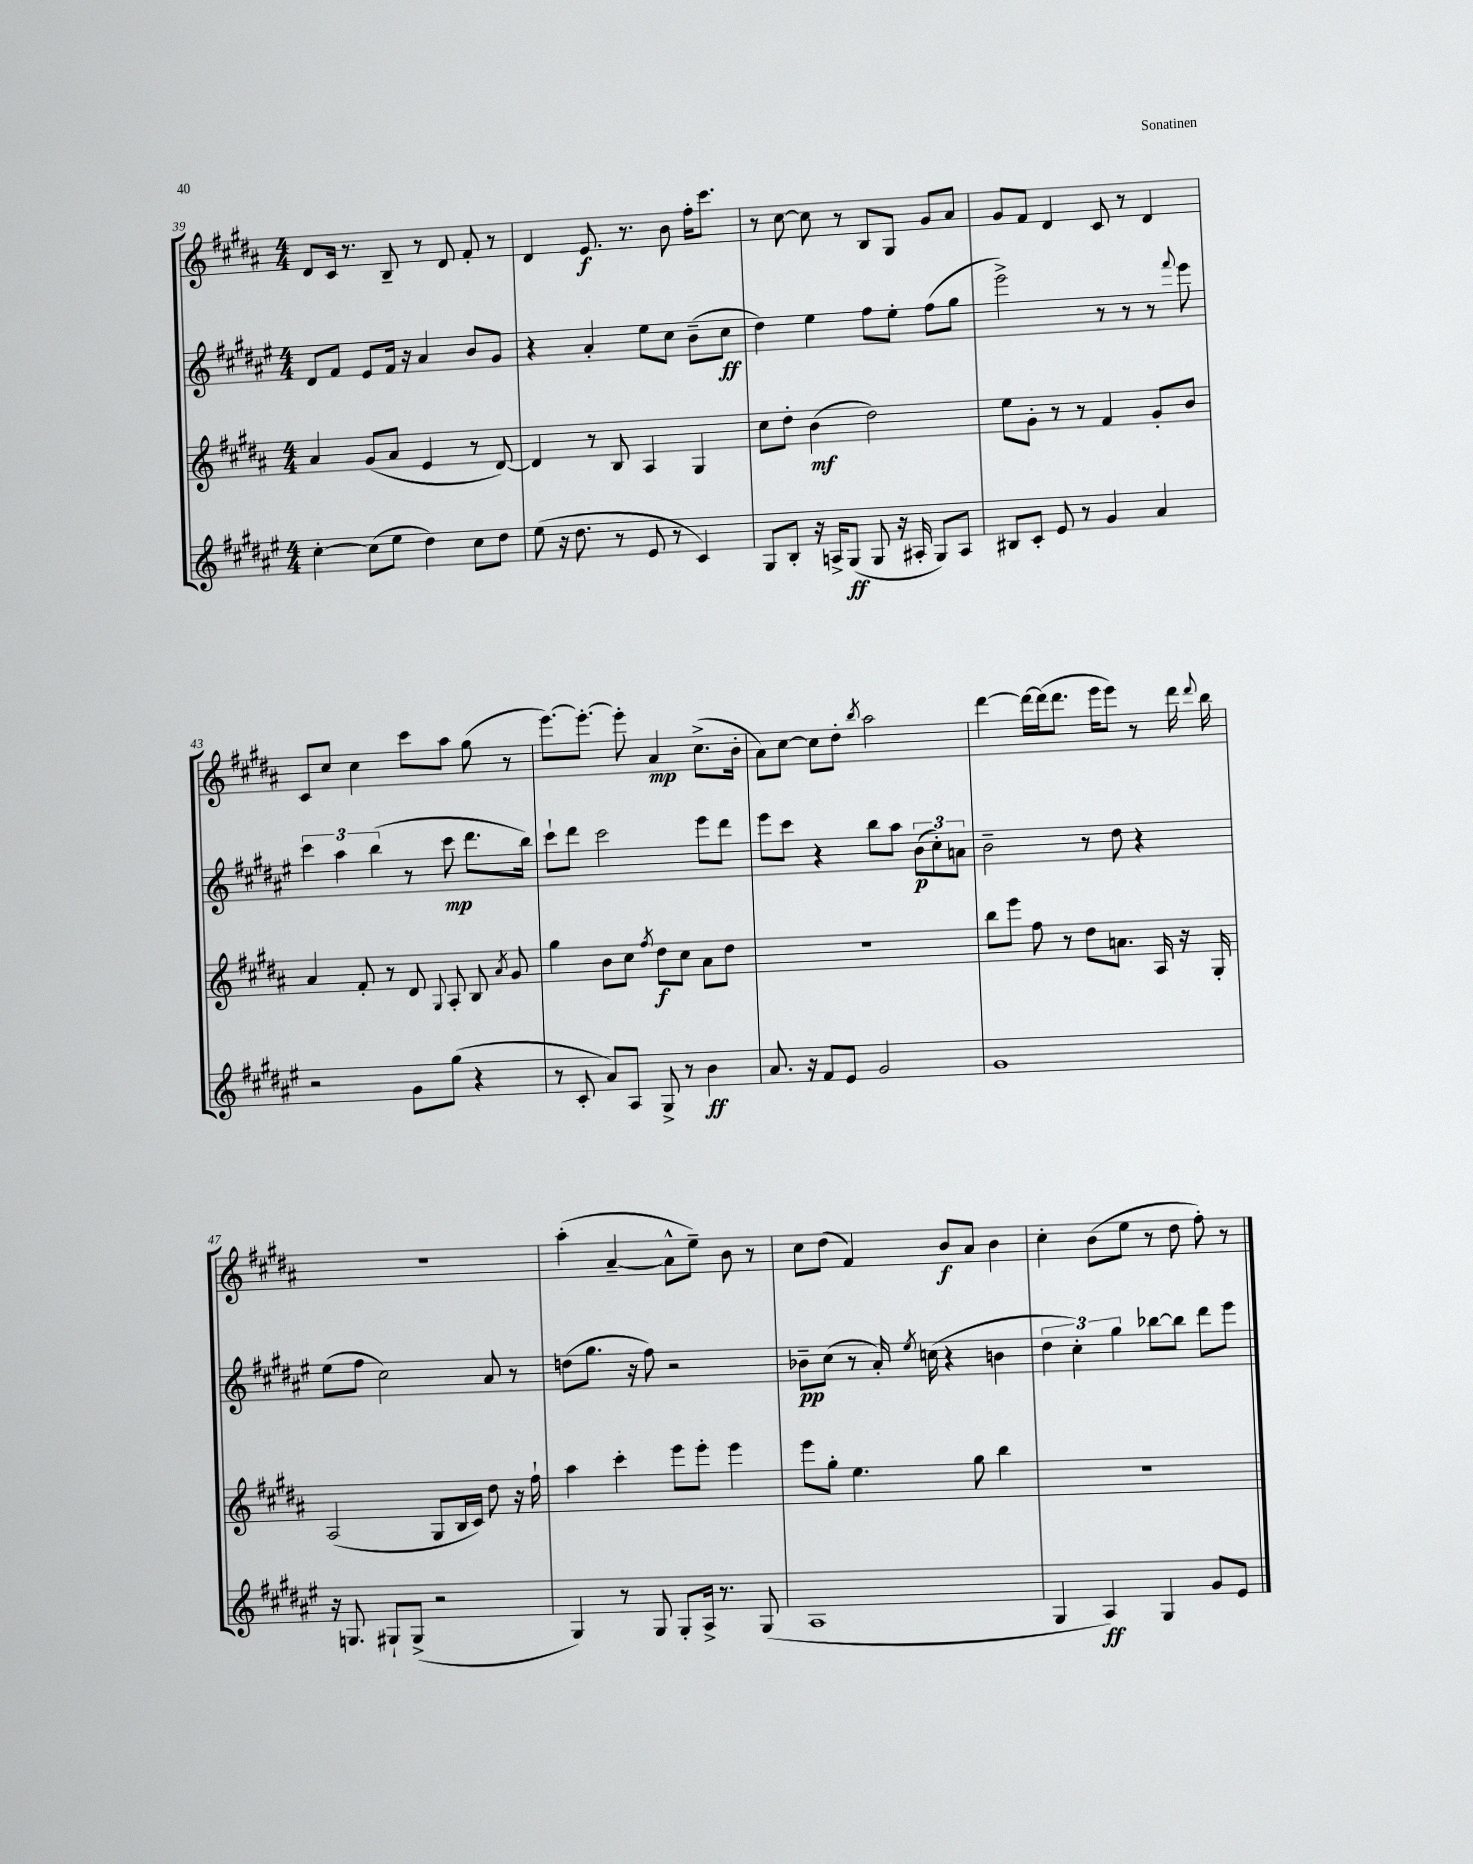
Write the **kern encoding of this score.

**kern	**dynam	**kern	**dynam	**kern	**dynam	**kern	**dynam
*part4	*part4	*part3	*part3	*part2	*part2	*part1	*part1
*staff4	*staff4	*staff3	*staff3	*staff2	*staff2	*staff1	*staff1
*clefG2	*	*clefG2	*	*clefG2	*	*clefG2	*
*k[f#c#g#d#a#e#]	*	*k[f#c#g#d#a#]	*	*k[f#c#g#d#a#e#]	*	*k[f#c#g#d#a#]	*
*M4/4	*	*M4/4	*	*M4/4	*	*M4/4	*
=39	=39	=39	=39	=39	=39	=39	=39
[4cc#'\	.	4a#/	.	8d#/L	.	8d#/L	.
.	.	.	.	8f#/J	.	16c#/Jk	.
.	.	.	.	.	.	8.r	.
(8cc#\L]	.	(8g#/L	.	8e#/L	.	.	.
8ee#\J	.	8a#/J	.	16f#/Jk	.	8B~/	.
.	.	.	.	16r	.	.	.
4dd#\)	.	4e/	.	4a#/	.	8r	.
.	.	.	.	.	.	8d#/	.
8cc#\L	.	8r	.	8b/L	.	8f#'/	.
8dd#\J	.	[8d#/)	.	8g#/J	.	8r	.
=40	=40	=40	=40	=40	=40	=40	=40
(8ee#\	.	4d#/]	.	4r	.	4d#/	.
16r	.	.	.	.	.	.	.
8.dd#\	.	.	.	.	.	.	.
.	.	8r	.	4a#'/	.	8.e/	f
8r	.	8B/	.	.	.	.	.
.	.	.	.	.	.	8.r	.
8e#/	.	4A#/	.	8ee#\L	.	.	.
8r	.	.	.	8cc#\J	.	8b\	.
4c#/)	.	4G#/	.	(8b~\L	.	16ff#'\KL	.
.	.	.	.	.	.	8.ccc#\J	.
.	.	.	.	8cc#\J	ff	.	.
=41	=41	=41	=41	=41	=41	=41	=41
8G#/L	.	8cc#\L	.	4dd#\)	.	8r	.
8B'/J	.	8dd#'\J	.	.	.	[8cc#\	.
16r	.	(4b\	mf	4ee#\	.	8cc#\]	.
16An^/KL	.	.	.	.	.	.	.
(8G#/J	ff	.	.	.	.	8r	.
8G#/	.	2dd#\)	.	8ff#\L	.	8B/L	.
16r	.	.	.	8ee#'\J	.	8G#/J	.
16A#X'/	.	.	.	.	.	.	.
8G#/L)	.	.	.	(8ff#\L	.	8g#/L	.
8A#/J	.	.	.	8gg#\J	.	8a#/J	.
=42	=42	=42	=42	=42	=42	=42	=42
8B#X/L	.	8ee\L	.	2eee#^\)	.	8g#/L	.
8c#'/J	.	8g#'\J	.	.	.	8f#/J	.
8e#/	.	8r	.	.	.	4d#/	.
8r	.	8r	.	.	.	.	.
4g#/	.	4f#/	.	8r	.	8c#/	.
.	.	.	.	8r	.	8r	.
4a#/	.	8g#'/L	.	8r	.	4d#/	.
.	.	.	.	8qqfff#/	.	.	.
.	.	8b/J	.	8eee#\	.	.	.
!!LO:LB:g=z
=43	=43	=43	=43	=43	=43	=43	=43
2r	.	4a#/	.	6ccc#\	.	8c#/L	.
.	.	.	.	.	.	8cc#/J	.
.	.	.	.	6aa#\	.	.	.
.	.	8f#'/	.	.	.	4cc#\	.
.	.	.	.	(6bb\	.	.	.
.	.	8r	.	.	.	.	.
8g#\L	.	8d#/	.	8r	.	8ccc#\L	.
.	.	8qqG#/	.	.	.	.	.
(8gg#\J	.	8A#'/	.	8ccc#\	mp	8aa#\J	.
4r	.	8B/	.	8.ddd#\L	.	(8gg#\	.
.	.	8qa#/	.	.	.	.	.
.	.	8g#/	.	.	.	8r	.
.	.	.	.	16bb\Jk)	.	.	.
=44	=44	=44	=44	=44	=44	=44	=44
8r	.	4gg#\	.	8ccc#`\L	.	[8.eee\L)	.
8c#'/	.	.	.	8ddd#\J	.	.	.
.	.	.	.	.	.	8.eee'\J_	.
8a#/L)	.	8b\L	.	2ccc#\	.	.	.
8A#/J	.	8cc#\J	.	.	.	8eee'\]	.
.	.	8qff#/	.	.	.	.	.
8G#^/	.	8dd#\L	f	.	.	4a#/	mp
8r	.	8cc#\J	.	.	.	.	.
4b\	ff	8a#\L	.	8eee#\L	.	(8.cc#^\L	.
.	.	8dd#\J	.	8ddd#\J	.	.	.
.	.	.	.	.	.	16b'\Jk	.
=45	=45	=45	=45	=45	=45	=45	=45
8.a#/	.	1r	.	8eee#\L	.	8a#\L)	.
.	.	.	.	8ccc#\J	.	[8cc#\J	.
16r	.	.	.	.	.	.	.
8f#/L	.	.	.	4r	.	8cc#\L]	.
8e#/J	.	.	.	.	.	8dd#'\J	.
.	.	.	.	.	.	8qbb/	.
2g#/	.	.	.	8bb\L	.	2aa#\	.
.	.	.	.	8aa#\J	.	.	.
.	.	.	.	(12b\L	p	.	.
.	.	.	.	12cc#'\)	.	.	.
.	.	.	.	12an\J	.	.	.
=46	=46	=46	=46	=46	=46	=46	=46
1g#	.	8bb\L	.	2b~\	.	[4ddd#\	.
.	.	8eee\J	.	.	.	.	.
.	.	8ff#\	.	.	.	16ddd#\LL_	.
.	.	.	.	.	.	(16ddd#\J]	.
.	.	8r	.	.	.	8.ddd#\J	.
.	.	8dd#\L	.	8r	.	.	.
.	.	.	.	.	.	16eee\KL	.
.	.	8.an\J	.	8dd#\	.	8eee\J)	.
.	.	.	.	4r	.	8r	.
.	.	16A#/	.	.	.	.	.
.	.	16r	.	.	.	16ddd#\	.
.	.	.	.	.	.	8qqddd#/	.
.	.	16G#'/	.	.	.	16bb\	.
!!LO:LB:g=z
=47	=47	=47	=47	=47	=47	=47	=47
16r	.	(2A#/	.	(8ee#\L	.	1r	.
8.Gn/	.	.	.	.	.	.	.
.	.	.	.	8ff#\J	.	.	.
8G#X`/L	.	.	.	2cc#\)	.	.	.
(8G#^/J	.	.	.	.	.	.	.
2r	.	8G#/L	.	.	.	.	.
.	.	16B/L	.	.	.	.	.
.	.	16c#/JJ)	.	.	.	.	.
.	.	8dd#\	.	8a#/	.	.	.
.	.	16r	.	8r	.	.	.
.	.	16ff#`\	.	.	.	.	.
=48	=48	=48	=48	=48	=48	=48	=48
4G#/)	.	4aa#\	.	(8ddn\L	.	(4aa#'\	.
.	.	.	.	8.gg#\J	.	.	.
8r	.	4ccc#'\	.	.	.	[4a#~/	.
.	.	.	.	16r	.	.	.
8G#/	.	.	.	8ff#\)	.	.	.
8G#'/L	.	8eee\L	.	2r	.	8a#^^\L]	.
16A#^/Jk	.	8eee'\J	.	.	.	8ee~\J)	.
8.r	.	.	.	.	.	.	.
.	.	4eee\	.	.	.	8b\	.
(8G#/	.	.	.	.	.	8r	.
=49	=49	=49	=49	=49	=49	=49	=49
1A#	.	8eee\L	.	8b-X~\L	pp	8cc#\L	.
.	.	8gg#'\J	.	(8cc#\J	.	(8dd#\J	.
.	.	4.ee\	.	8r	.	4f#/)	.
.	.	.	.	16a#'/)	.	.	.
.	.	.	.	8qee#/	.	.	.
.	.	.	.	(16ccn\	.	.	.
.	.	.	.	4r	.	8b/L	f
.	.	8gg#\	.	.	.	8a#/J	.
.	.	4bb\	.	4bn\	.	4b\	.
=50	=50	=50	=50	=50	=50	=50	=50
4G#/	.	1r	.	6dd#\	.	4cc#'\	.
.	.	.	.	6cc#'\)	.	.	.
4A#/)	ff	.	.	.	.	(8b\L	.
.	.	.	.	6gg#\	.	.	.
.	.	.	.	.	.	8ee\J	.
4G#/	.	.	.	[8bb-X\L	.	8r	.
.	.	.	.	8bb-\J]	.	8dd#\	.
8g#/L	.	.	.	8ddd#\L	.	8ff#'\)	.
8e#/J	.	.	.	8eee#\J	.	8r	.
==	==	==	==	==	==	==	==
*-	*-	*-	*-	*-	*-	*-	*-
